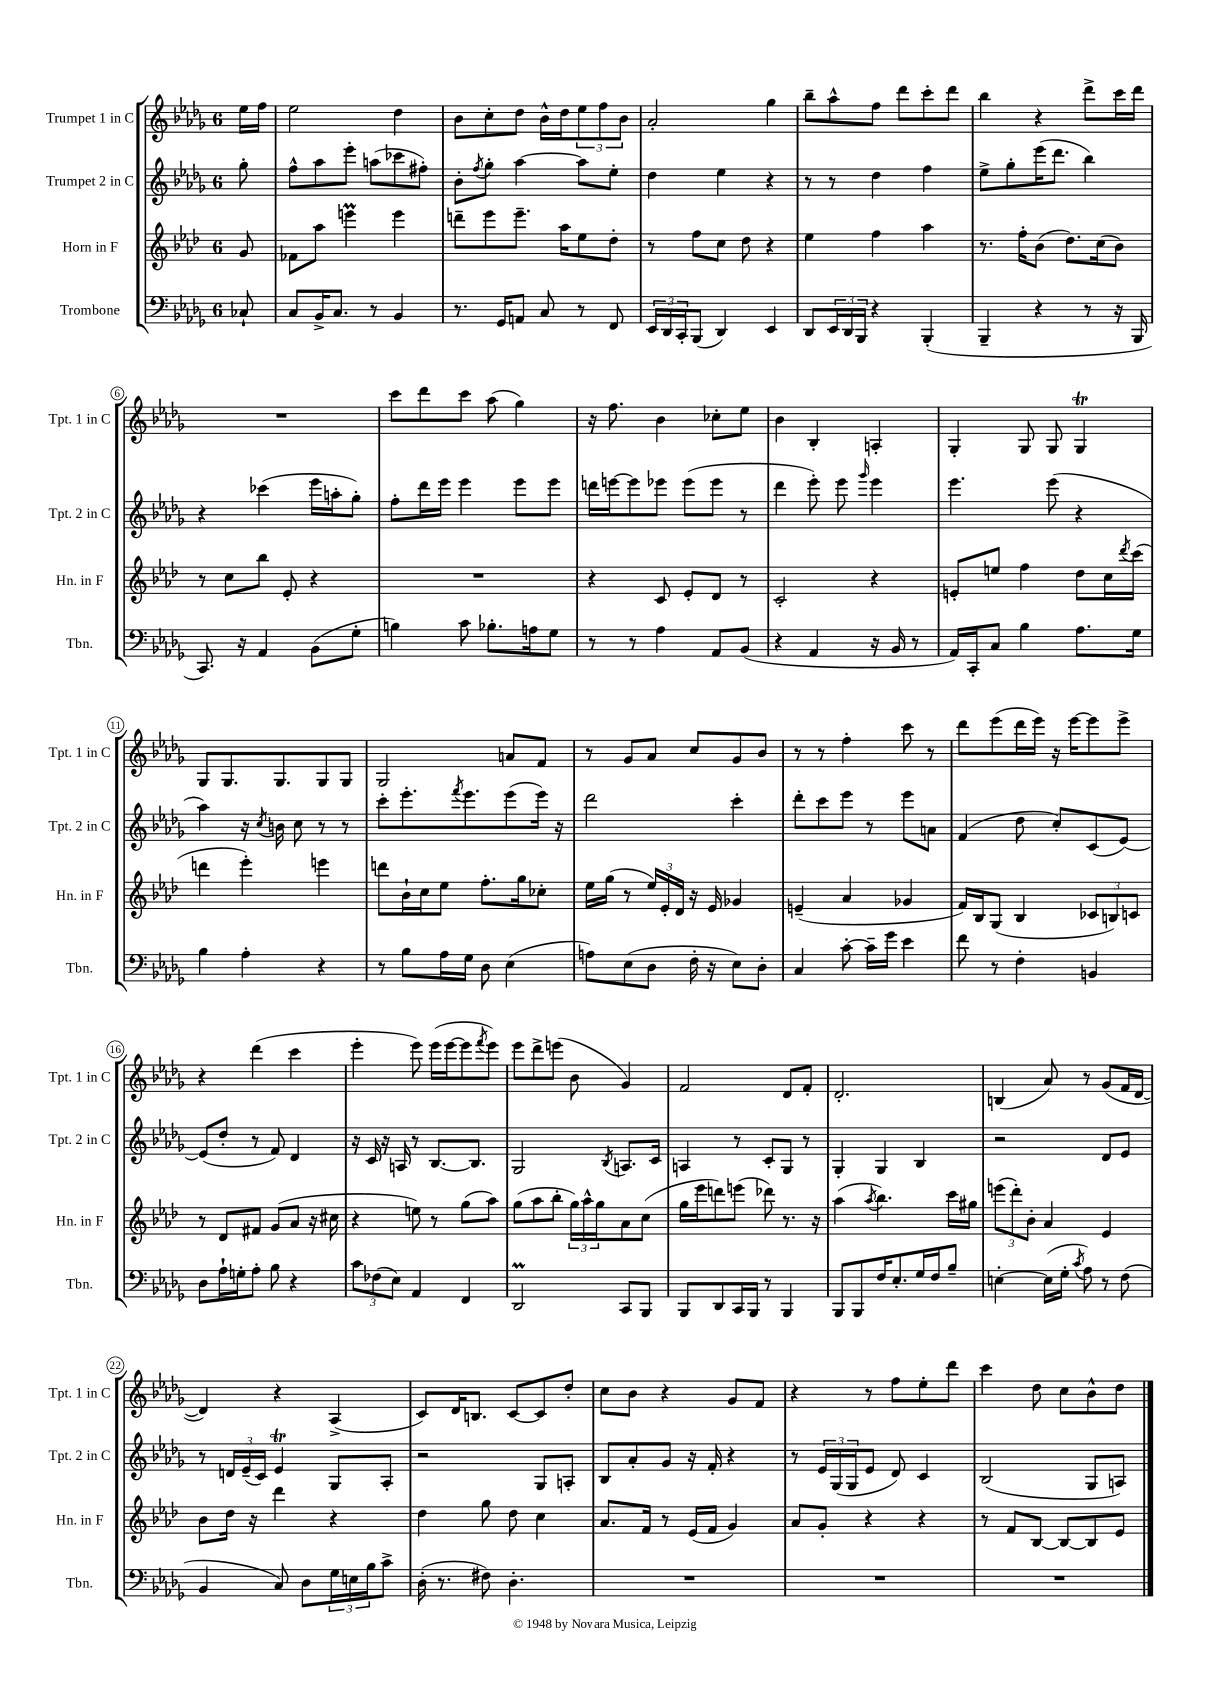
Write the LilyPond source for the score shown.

<<
\new StaffGroup <<
\new Staff = "s0" \with { instrumentName = "Trumpet 1 in C" shortInstrumentName = "Tpt. 1 in C" } {
    \clef treble \key des \major \once \override Staff.TimeSignature.style = #'single-digit \time 6/8 \partial 8
    ees''16 f''16 |
    ees''2 des''4 |
    bes'8 c''8-. des''8 bes'16-^ des''16 \tuplet 3/2 { ees''8 f''8 bes'8 } |
    aes'2-. ges''4 |
    bes''8-- aes''8-^ f''8 des'''8 c'''8-. des'''8 |
    bes''4 r4 des'''8-> c'''16 des'''16 |
    R2. |
    c'''8 des'''8 c'''8 aes''8( ges''4) |
    r16 f''8. bes'4 ces''8-. ees''8 |
    bes'4 bes4-. a4-. |
    ges4-. ges8 ges8 ges4\trill |
    ges8 ges8. ges8. ges8 ges8 |
    ges2 a'8 f'8 |
    r8 ges'8 aes'8 c''8 ges'8 bes'8 |
    r8 r8 f''4-. c'''8 r8 |
    des'''8 ees'''8( des'''16 ees'''16) r16 ees'''16~ ees'''8 ees'''8-> |
    r4 des'''4( c'''4 |
    ees'''4-. ees'''8) ees'''16( ees'''16~ ees'''8 \acciaccatura { f'''8 } ees'''8) |
    ees'''8 des'''8-> e'''8( bes'8 ges'4) |
    f'2 des'8 f'8-. |
    des'2.-. |
    b4( aes'8) r8 ges'8( f'16 des'16~ |
    des'4) r4 aes4->( |
    c'8) des'16 b8. c'8~ c'8 des''8-. |
    c''8 bes'8 r4 ges'8 f'8 |
    r4 r8 f''8 ees''8-. des'''8 |
    c'''4 des''8 c''8 bes'8-^ des''8 \bar "|." |
}
\new Staff = "s1" \with { instrumentName = "Trumpet 2 in C" shortInstrumentName = "Tpt. 2 in C" } {
    \clef treble \key des \major \once \override Staff.TimeSignature.style = #'single-digit \time 6/8 \partial 8
    ges''8-. |
    f''8-^ aes''8 ees'''8-. a''8( ces'''8 fis''8-.) |
    bes'8-. \acciaccatura { f''8 } ges''8-. aes''4~ aes''8 ees''8-. |
    des''4 ees''4 r4 |
    r8 r8 des''4 f''4 |
    ees''8-> ges''8-. ees'''16( des'''8. bes''4) |
    r4 ces'''4( ees'''16 a''16-. ges''8-.) |
    f''8-. des'''16 ees'''16 ees'''4 ees'''8 ees'''8 |
    d'''16 e'''16~ e'''8 ees'''8 ees'''8( ees'''8 r8 |
    des'''4 ees'''8-.) ees'''8 \grace { ges'''16 } ees'''4 |
    ees'''4. ees'''8( r4 |
    aes''4) r16 \acciaccatura { c''8 } b'16 c''8 r8 r8 |
    c'''8-. ees'''8.-. \acciaccatura { f'''8 } ees'''8. ees'''8( ees'''16) r16 |
    des'''2 c'''4-. |
    des'''8-. c'''8 ees'''8 r8 ees'''8 a'8 |
    f'4( des''8 c''8-.) c'8( ees'8~) |
    ees'8( des''8-. r8 f'8) des'4 |
    r16 c'16 r16 a16 r8 bes8.~ bes8. |
    ges2 \acciaccatura { bes8 } a8. c'16 |
    a4 r8 c'8-. ges8 r8 |
    ges4-. ges4 bes4 |
    r2 des'8 ees'8 |
    r8 \tuplet 3/2 { d'16 ees'16--( c'16) } ees'4\trill ges8 aes8-. |
    r2 ges8 a8-. |
    bes8 aes'8-. ges'8 r16 f'16-. r4 |
    r8 \tuplet 3/2 { ees'16 ges16( ges16 } ees'8 des'8) c'4 |
    bes2( ges8 a8) \bar "|." |
}
\new Staff = "s2" \with { instrumentName = "Horn in F" shortInstrumentName = "Hn. in F" } {
    \clef treble \key aes \major \once \override Staff.TimeSignature.style = #'single-digit \time 6/8 \partial 8
    g'8 |
    fes'8 aes''8 e'''4\prall e'''4 |
    d'''8-- ees'''8 ees'''8.-- aes''16 ees''8 des''8-. |
    r8 f''8 c''8 des''8 r4 |
    ees''4 f''4 aes''4 |
    r8. f''16-. bes'8( des''8.) c''16( bes'8) |
    r8 c''8 bes''8 ees'8-. r4 |
    R2. |
    r4 c'8 ees'8-. des'8 r8 |
    c'2-. r4 |
    e'8-. e''8 f''4 des''8 c''16 \acciaccatura { des'''8 } c'''16( |
    d'''4 ees'''4-.) e'''4 |
    d'''8 bes'16-! c''16 ees''8 f''8.-. g''16 ces''8-. |
    ees''16 g''16( r8 \tuplet 3/2 { ees''16) ees'16-. des'16 } r16 ees'16 ges'4 |
    e'4--( aes'4 ges'4 |
    f'16) bes16 g8( bes4 \tuplet 3/2 { ces'8 b8) c'8 } |
    r8 des'8 fis'8 g'8( aes'8 r16 cis''16 |
    r4 e''8) r8 g''8( aes''8) |
    g''8( aes''8 bes''8-. \tuplet 3/2 { g''16) aes''16-^ g''16 } aes'8 c''8( |
    g''16 ees'''16 d'''8) e'''8( des'''8) r8. r16 |
    aes''4( \acciaccatura { aes''8 } bes''4.) c'''16 gis''16 |
    \tuplet 3/2 { e'''8( des'''8-.) bes'8-. } aes'4 ees'4 |
    bes'8 des''16 r16 des'''4 r4 |
    des''4 g''8 des''8 c''4 |
    aes'8. f'16 r8 ees'16( f'16 g'4) |
    aes'8 g'8-. r4 r4 |
    r8 f'8 bes8~ bes8~ bes8 ees'8 \bar "|." |
}
\new Staff = "s3" \with { instrumentName = "Trombone" shortInstrumentName = "Tbn." } {
    \clef bass \key des \major \once \override Staff.TimeSignature.style = #'single-digit \time 6/8 \partial 8
    ces8-! |
    c8 bes,16-> c8. r8 bes,4 |
    r8. ges,16 a,8 c8 r8 f,8 |
    \tuplet 3/2 { ees,16 des,16 c,16-. } bes,,8( des,4) ees,4 |
    des,8 \tuplet 3/2 { ees,16 des,16 bes,,16 } r4 bes,,4-.( |
    bes,,4-- r4 r8 r16 bes,,16 |
    c,8.) r16 aes,4 bes,8( ges8-. |
    b4) c'8 bes8.-. a16 ges8 |
    r8 r8 aes4 aes,8 bes,8( |
    r4 aes,4 r16 bes,16 r8 |
    aes,16) c,16-. c8 bes4 aes8. ges16 |
    bes4 aes4-. r4 |
    r8 bes8 aes16 ges16 des8 ees4( |
    a8) ees8( des8 f16-. r16 ees8) des8-. |
    c4 c'8~-. c'16-- ges'16 ees'4 |
    f'8 r8 f4-. b,4 |
    des8 aes16-! g16-. aes8-. bes8 r4 |
    \tuplet 3/2 { c'8 fes8( ees8) } aes,4 f,4 |
    des,2\prall c,8 bes,,8 |
    bes,,8 des,8 c,16 bes,,16 r8 bes,,4 |
    bes,,8 bes,,8 f16 ees8.-. ges16 f16 bes8-- |
    e4~-. e16( ges16-. \acciaccatura { c'8 } aes8) r8 f8( |
    bes,4 c8) des8 \tuplet 3/2 { ges16 e16 bes16 } c'8-> |
    des16-.( r8. fis8) des4.-. |
    R2. |
    R2. |
    R2. \bar "|." |
}
>>
>>
\layout { \context { \Score \override BarNumber.stencil = #(make-stencil-circler 0.1 0.3 ly:text-interface::print) } }
